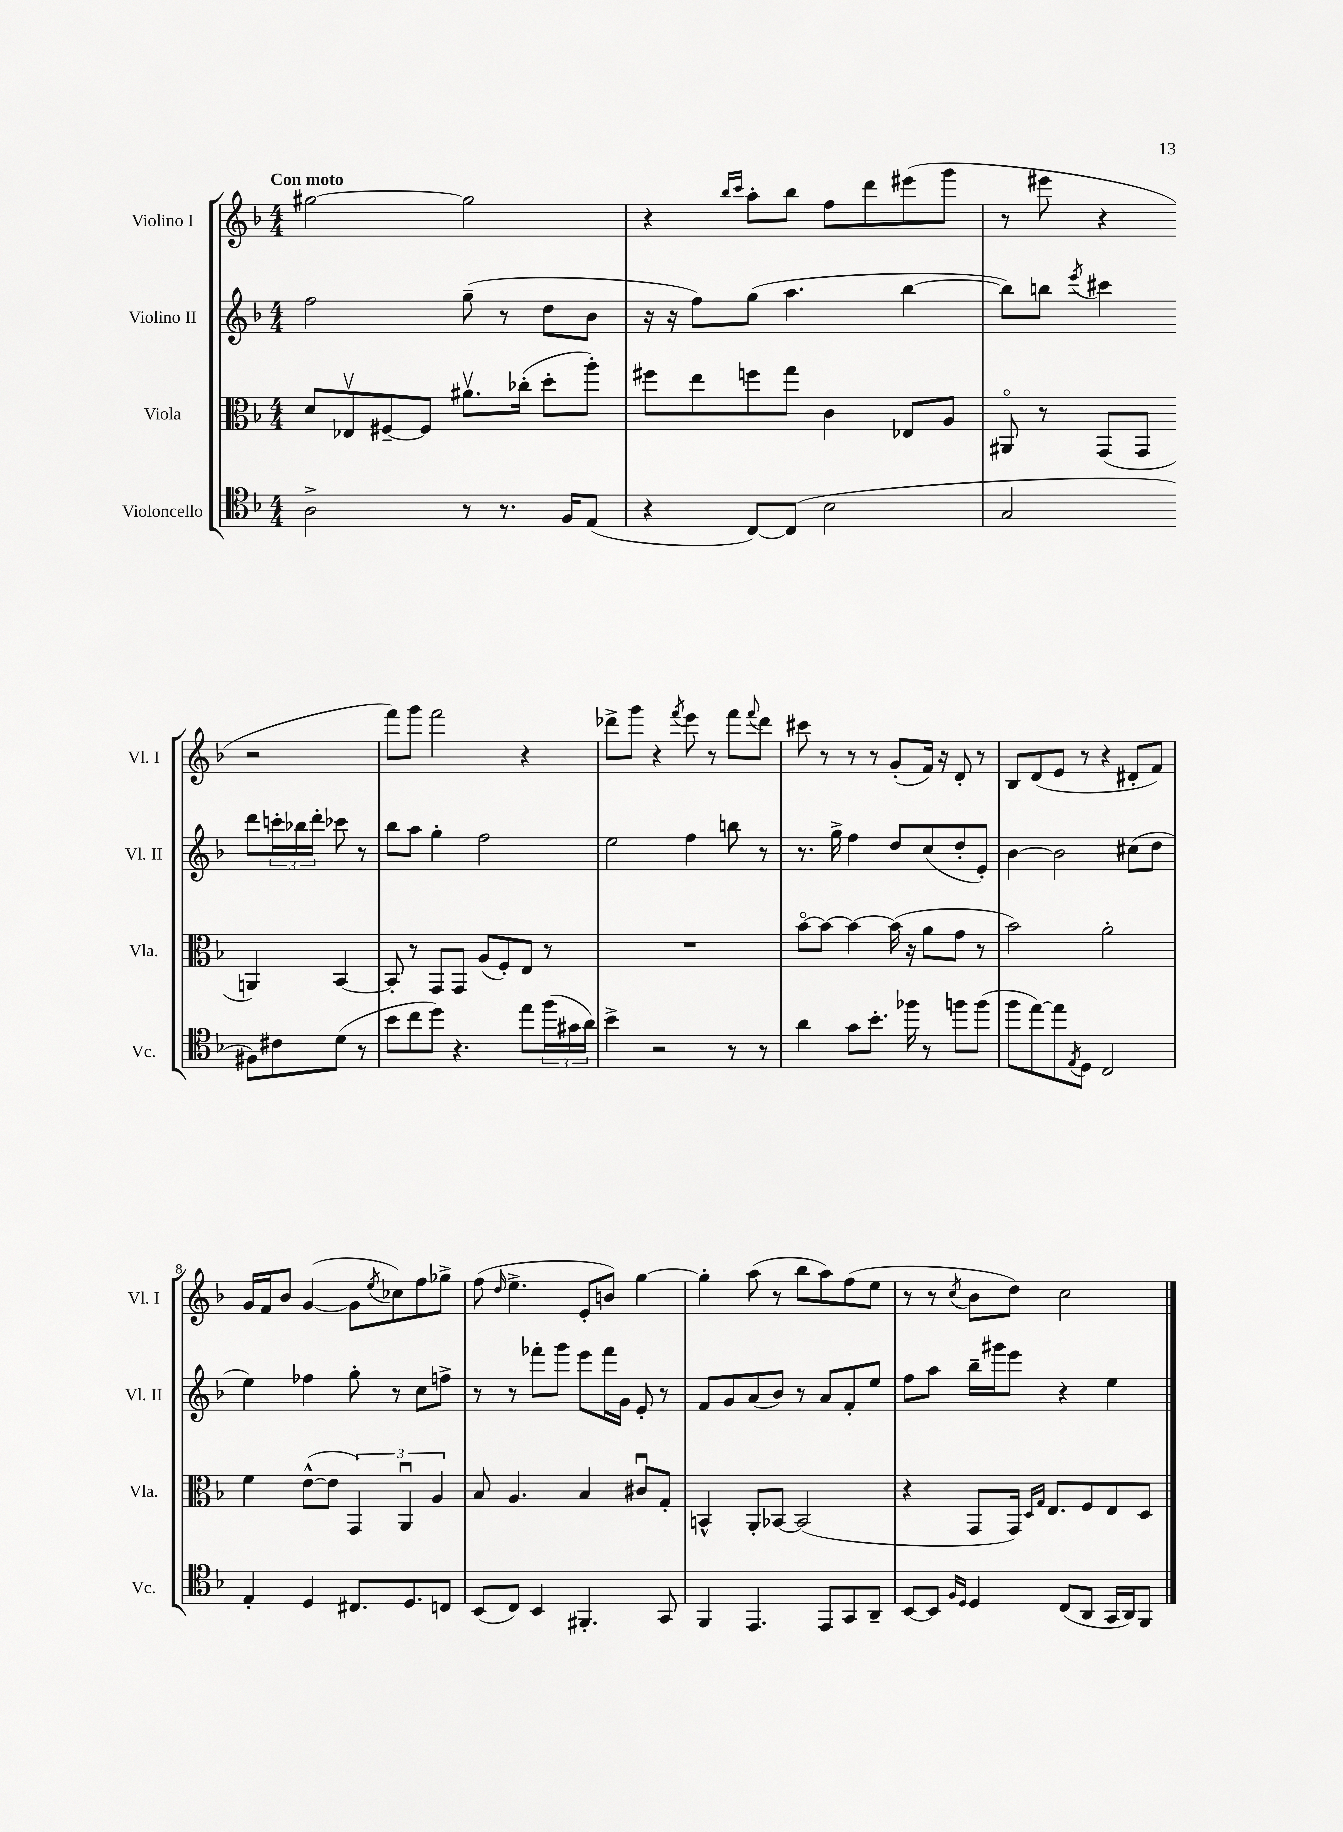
<<
\new StaffGroup <<
\new Staff = "s0" \with { instrumentName = "Violino I" shortInstrumentName = "Vl. I" } {
    \clef treble \key f \major \numericTimeSignature \time 4/4 \tempo "Con moto"
    gis''2~ gis''2 |
    r4 \grace { bes''16 c'''16 } a''8-. bes''8 f''8 d'''8 eis'''8( g'''8 |
    r8 eis'''8 r4 r2 |
    f'''8) g'''8 f'''2 r4 |
    des'''8-> g'''8 r4 \acciaccatura { f'''8 } e'''8 r8 f'''8 \appoggiatura { f'''8 } des'''8 |
    cis'''8 r8 r8 r8 g'8-.( f'16) r16 d'8-. r8 |
    bes8 d'8( e'8 r8 r4 dis'8-. f'8) |
    g'16 f'16 bes'8 g'4~( g'8 \acciaccatura { e''8 } ces''8) f''8 ges''8-> |
    f''8( \grace { d''16 } e''4.-> e'8-. b'8) g''4~ |
    g''4-. a''8( r8 bes''8 a''8) f''8( e''8 |
    r8 r8 \acciaccatura { c''8 } bes'8 d''8) c''2 \bar "|." |
}
\new Staff = "s1" \with { instrumentName = "Violino II" shortInstrumentName = "Vl. II" } {
    \clef treble \key f \major \numericTimeSignature \time 4/4
    f''2 g''8--( r8 d''8 bes'8 |
    r16 r16 f''8) g''8( a''4. bes''4~ |
    bes''8) b''8 \acciaccatura { e'''8 } cis'''4 d'''8 \tuplet 3/2 { c'''16-. bes''16 d'''16-. } ces'''8 r8 |
    bes''8 a''8 g''4-. f''2 |
    e''2 f''4 b''8 r8 |
    r8. g''16-> f''4 d''8 c''8( d''8-. e'8-.) |
    bes'4~ bes'2 cis''8( d''8 |
    e''4) fes''4 g''8-. r8 c''8 f''8-> |
    r8 r8 fes'''8-. g'''8 e'''8 fes'''16 g'16 e'8-. r8 |
    f'8 g'8 a'8( bes'8) r8 a'8 f'8-. e''8 |
    f''8 a''8 bes''16-- gis'''16 e'''8 r4 e''4 \bar "|." |
}
\new Staff = "s2" \with { instrumentName = "Viola" shortInstrumentName = "Vla." } {
    \clef alto \key f \major \numericTimeSignature \time 4/4
    d'8 ees8\upbow fis8~-- fis8 ais'8.\upbow ces''16-.( d''8-. a''8-.) |
    fis''8 e''8 f''8 g''8 c'4 ees8 a8 |
    ais,8\flageolet r8 g,8( g,8 a,4) bes,4~ |
    bes,8-. r8 g,8 g,8 a8( f8-.) e8 r8 |
    R1 |
    bes'8~\flageolet bes'8~ bes'4~ bes'16( r16 a'8 g'8 r8 |
    bes'2) a'2-. |
    f'4 e'8~-^( e'8 \tuplet 3/2 { g,4) a,4\downbow a4 } |
    bes8 a4. bes4 cis'8\downbow g8-. |
    b,4-^ a,8-. bes,8~ bes,2( |
    r4 g,8 g,16) \grace { d16 g16 } e8. f8 e8 d8 \bar "|." |
}
\new Staff = "s3" \with { instrumentName = "Violoncello" shortInstrumentName = "Vc." } {
    \clef tenor \key f \major \numericTimeSignature \time 4/4
    a2-> r8 r8. f16 e8( |
    r4 c8~) c8( bes2 |
    g2 fis8) cis'8 d'8( r8 |
    bes'8 c''8 d''8) r4. e''8 \tuplet 3/2 { f''16( gis'16 a'16) } |
    bes'4-> r2 r8 r8 |
    a'4 g'8 bes'8.-. fes''16 r8 f''8 f''8( |
    f''8 e''8~) e''8 \acciaccatura { e8 } d8 c2 |
    e4-. d4 cis8. d8. c8 |
    bes,8( c8) bes,4 fis,4.-. g,8 |
    f,4 e,4. e,8 g,8 a,8-- |
    bes,8~ bes,8 \grace { f16 d16 } d4 c8( a,8 g,16 a,16) f,8 \bar "|." |
}
>>
>>
